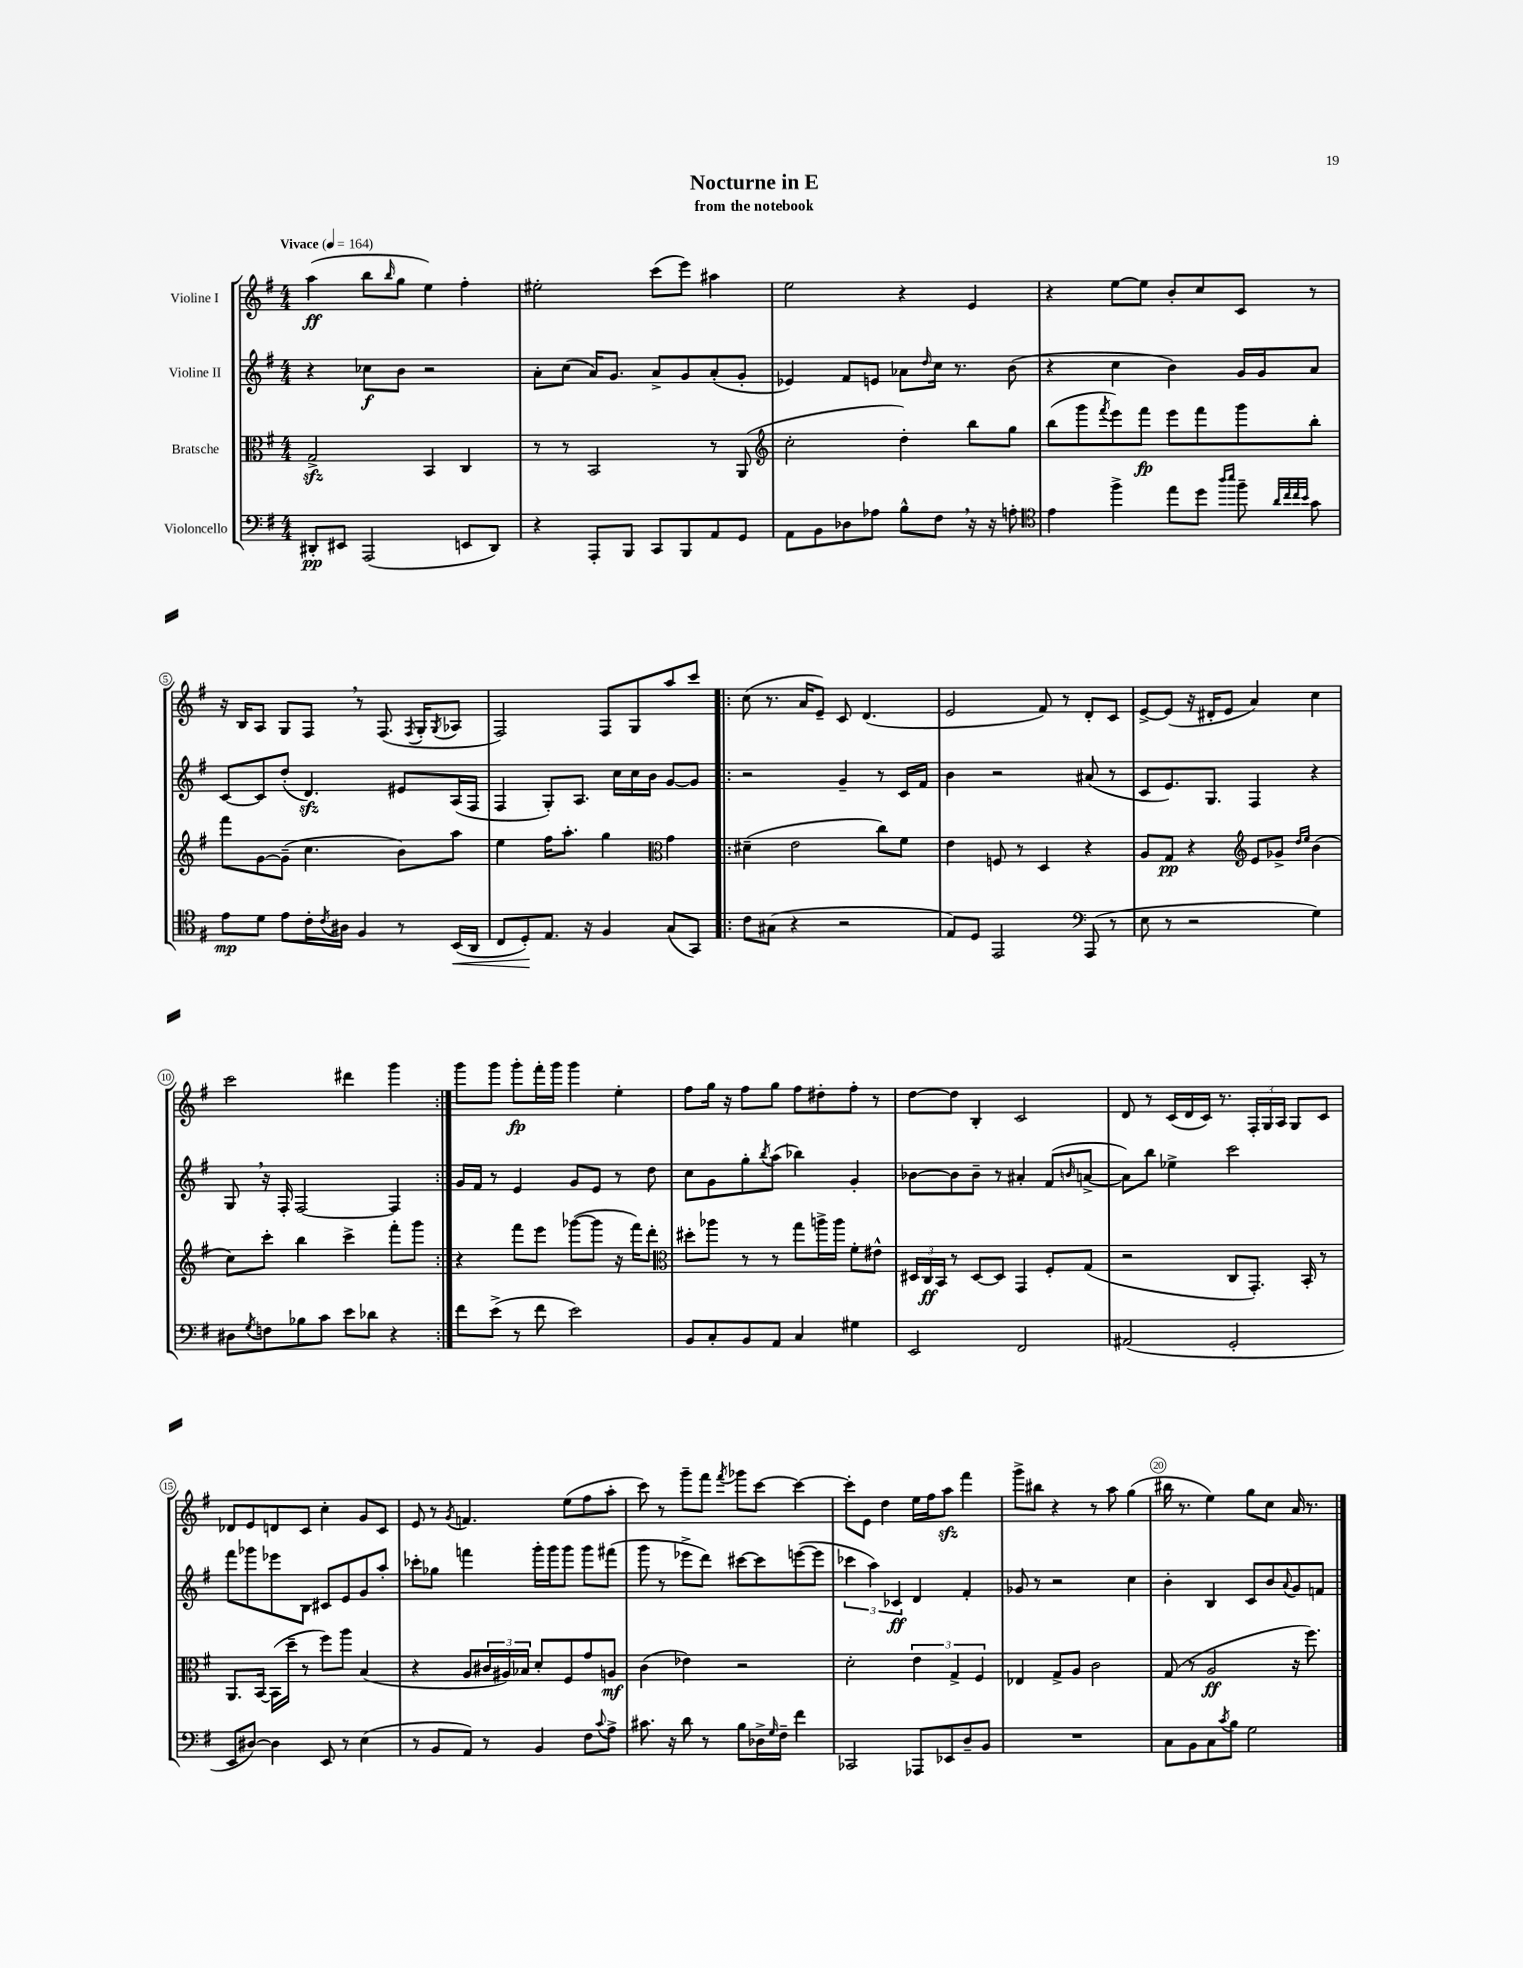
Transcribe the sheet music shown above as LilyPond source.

\header { title = "Nocturne in E" subtitle = "from the notebook" }
<<
\new StaffGroup <<
\new Staff = "s0" \with { instrumentName = "Violine I" } {
    \clef treble \key g \major \numericTimeSignature \time 4/4 \tempo "Vivace" 4 = 164
    a''4\ff( b''8 \grace { b''16 } g''8 e''4) fis''4-. |
    eis''2-. c'''8( e'''8) ais''4 |
    e''2 r4 e'4 |
    r4 e''8~ e''8 b'8-. c''8 c'8 r8 |
    r16 b16 a8 g8 fis8 \breathe r8 fis8.( \acciaccatura { fis8 } g16-. \acciaccatura { g8 } aes8 |
    fis2) fis8 g8 a''8 c'''8 |
    \repeat volta 2 { c''8( r8. a'16 e'8--) c'8 d'4.( |
    e'2 fis'8) r8 d'8-. c'8 |
    e'8~-> e'8( r16 dis'16-. e'8 a'4) c''4 |
    c'''2 dis'''4 g'''4 | }
    g'''8 g'''8 g'''8-.\fp fis'''16-. g'''16 g'''4 e''4-. |
    fis''8 g''16 r16 fis''8 g''8 fis''8 dis''8-. fis''8-. r8 |
    d''8~ d''8 b4-. c'2 |
    d'8 r8 c'16( d'16 c'16) r8. \tuplet 3/2 { fis16-. g16 a16 } g8 c'8 |
    des'8 e'8 d'8 c'8 c''4-. g'8 c'8 |
    e'8 r8 \acciaccatura { g'8 } f'4. e''8( fis''8 a''8-. |
    c'''8) r8 g'''8-- fis'''8 \acciaccatura { fis'''8 } ges'''8 c'''8~ c'''4~ |
    c'''8-. e'8 d''4 e''16 fis''16 a''8\sfz fis'''4 |
    g'''8-> bis''8 r4 r8 a''8 g''4( |
    bis''16 r8. e''4) g''8 c''8 a'16 r8. \bar "|." |
}
\new Staff = "s1" \with { instrumentName = "Violine II" } {
    \clef treble \key g \major \numericTimeSignature \time 4/4
    r4 ces''8\f b'8 r2 |
    a'8-. c''8( a'16) g'8. a'8-> g'8 a'8-.( g'8-. |
    ees'4) fis'8 e'8 aes'8 \grace { d''16 } c''16 r8. b'8( |
    r4 c''4 b'4) g'16 g'16 a'8 |
    c'8~ c'8 d''8-.( d'4.\sfz) eis'8 a16( fis16 |
    fis4 g8-.) a8. c''16 c''16 b'16 g'8~ g'8 |
    \repeat volta 2 { r2 g'4-- r8 c'16 fis'16 |
    b'4 r2 ais'8( r8 |
    c'8 e'8.) g8. fis4 r4 |
    g8 \breathe r16 fis16-. fis2~ fis4 | }
    g'16 fis'16 r8 e'4 g'8 e'8 r8 d''8 |
    c''8 g'8 g''8-. \acciaccatura { b''8 } a''8( bes''4) g'4-. |
    bes'8~ bes'8 bes'8-- r8 ais'4-. fis'8( \grace { b'16 } a'8~-> |
    a'8) b''8 ees''4-> c'''2 |
    fis'''8 ges'''8 ees'''8 b8 cis'8 e'8 g'8 a''8-. |
    ces'''8-. ges''8 f'''4 g'''16-. g'''16 g'''8 g'''8 fis'''8( |
    g'''8 r8 ees'''8-> d'''8) cis'''8~ cis'''8 e'''8~( e'''8 |
    \tuplet 3/2 { ces'''4 a''4) ces'4\ff } d'4 fis'4-. |
    ges'8 r8 r2 c''4 |
    b'4-. b4 c'8 b'8 \appoggiatura { a'8 } g'8 f'8 \bar "|." |
}
\new Staff = "s2" \with { instrumentName = "Bratsche" } {
    \clef alto \key g \major \numericTimeSignature \time 4/4
    g2->\sfz b,4 c4 |
    r8 r8 b,2 r8 a,8( |
    \clef treble c''2-. d''4-.) b''8 g''8 |
    b''8( g'''8 \acciaccatura { fis'''8 } e'''8) fis'''8\fp e'''8 fis'''8 g'''8 b''8-. |
    fis'''8 g'8~ g'8--( c''4. b'8) a''8 |
    e''4 fis''16 a''8.-. g''4 \clef alto g'4 |
    \repeat volta 2 { dis'4--( e'2 c''8) fis'8 |
    e'4 f8 r8 d4 r4 |
    a8 g8\pp r4 \clef treble e'8 ges'8-> \grace { d''16 e''16 } b'4( |
    c''8) c'''8-. b''4 c'''4-> fis'''8-. g'''8 | }
    r4 fis'''8 e'''8 ges'''8~( ges'''8 r16 fis'''16) d'''8-. |
    \clef alto dis''8-. aes''8 r8 r8 g''8 a''16-> a''16 fis'8-. eis'8-^ |
    \tuplet 3/2 { dis16 c16\ff b,16 } r8 dis8~ dis8 g,4 fis8-. g8( |
    r2 c8 g,8.-.) b,16-. r8 |
    a,8. b,16~ b,16( d''16-- r8 fis''8) a''8 b4( |
    r4 a8 \tuplet 3/2 { cis'16 ais16) bes16 } d'8-. fis8 g'8 a8\mf |
    c'4( ees'4) r2 |
    d'2-. \tuplet 3/2 { e'4 g4-> fis4 } |
    ees4 g8-> a8 c'2 |
    g8( r8 a2\ff r16 fis''8.) \bar "|." |
}
\new Staff = "s3" \with { instrumentName = "Violoncello" } {
    \clef bass \key g \major \numericTimeSignature \time 4/4
    dis,8-.\pp eis,8 a,,2( e,8 dis,8) |
    r4 a,,8-. b,,8 c,8 b,,8 a,8 g,8 |
    a,8 b,8 des8 aes8 b8-^ fis8 \breathe r16 r16 a8-. |
    \clef tenor e'4 fis''4-> e''8 d''8 \grace { a''16 b''16 } fis''8-- \grace { a'32 c''32 c''32 b'32 } g'8 |
    e'8\mp d'8 e'8 c'16-. \acciaccatura { c'8 } ais16 fis4 r8 b,16\<( a,16 |
    c8 d8-.\!) e8. r16 fis4 g8( g,8) |
    \repeat volta 2 { c'8 gis8( r4 r2 |
    e8) d8 e,2 \clef bass a,,8( r8 |
    e8 r8 r2 g4) |
    dis8 \acciaccatura { g8 } f8 bes8 c'8 e'8 des'8 r4 | }
    fis'8 e'8->( r8 fis'8 e'2) |
    b,8 c8-. b,8 a,8 c4 gis4 |
    e,2 fis,2 |
    ais,2( g,2-. |
    e,8 dis8~) dis4 e,8 r8 e4( |
    r8 b,8 a,8) r8 b,4 fis8 \appoggiatura { c'8 } a8-> |
    cis'8. r16 d'8 r8 b8 des16-> \grace { g16 } fis16-- fis'4 |
    ces,2 aes,,8 ees,8 d8-- b,8 |
    R1 |
    c8 b,8 c8 \acciaccatura { c'8 } b8 g2 \bar "|." |
}
>>
>>
\layout { \context { \Score \override BarNumber.break-visibility = ##(#f #t #t) barNumberVisibility = #(every-nth-bar-number-visible 5) \override BarNumber.stencil = #(make-stencil-circler 0.1 0.3 ly:text-interface::print) } }
